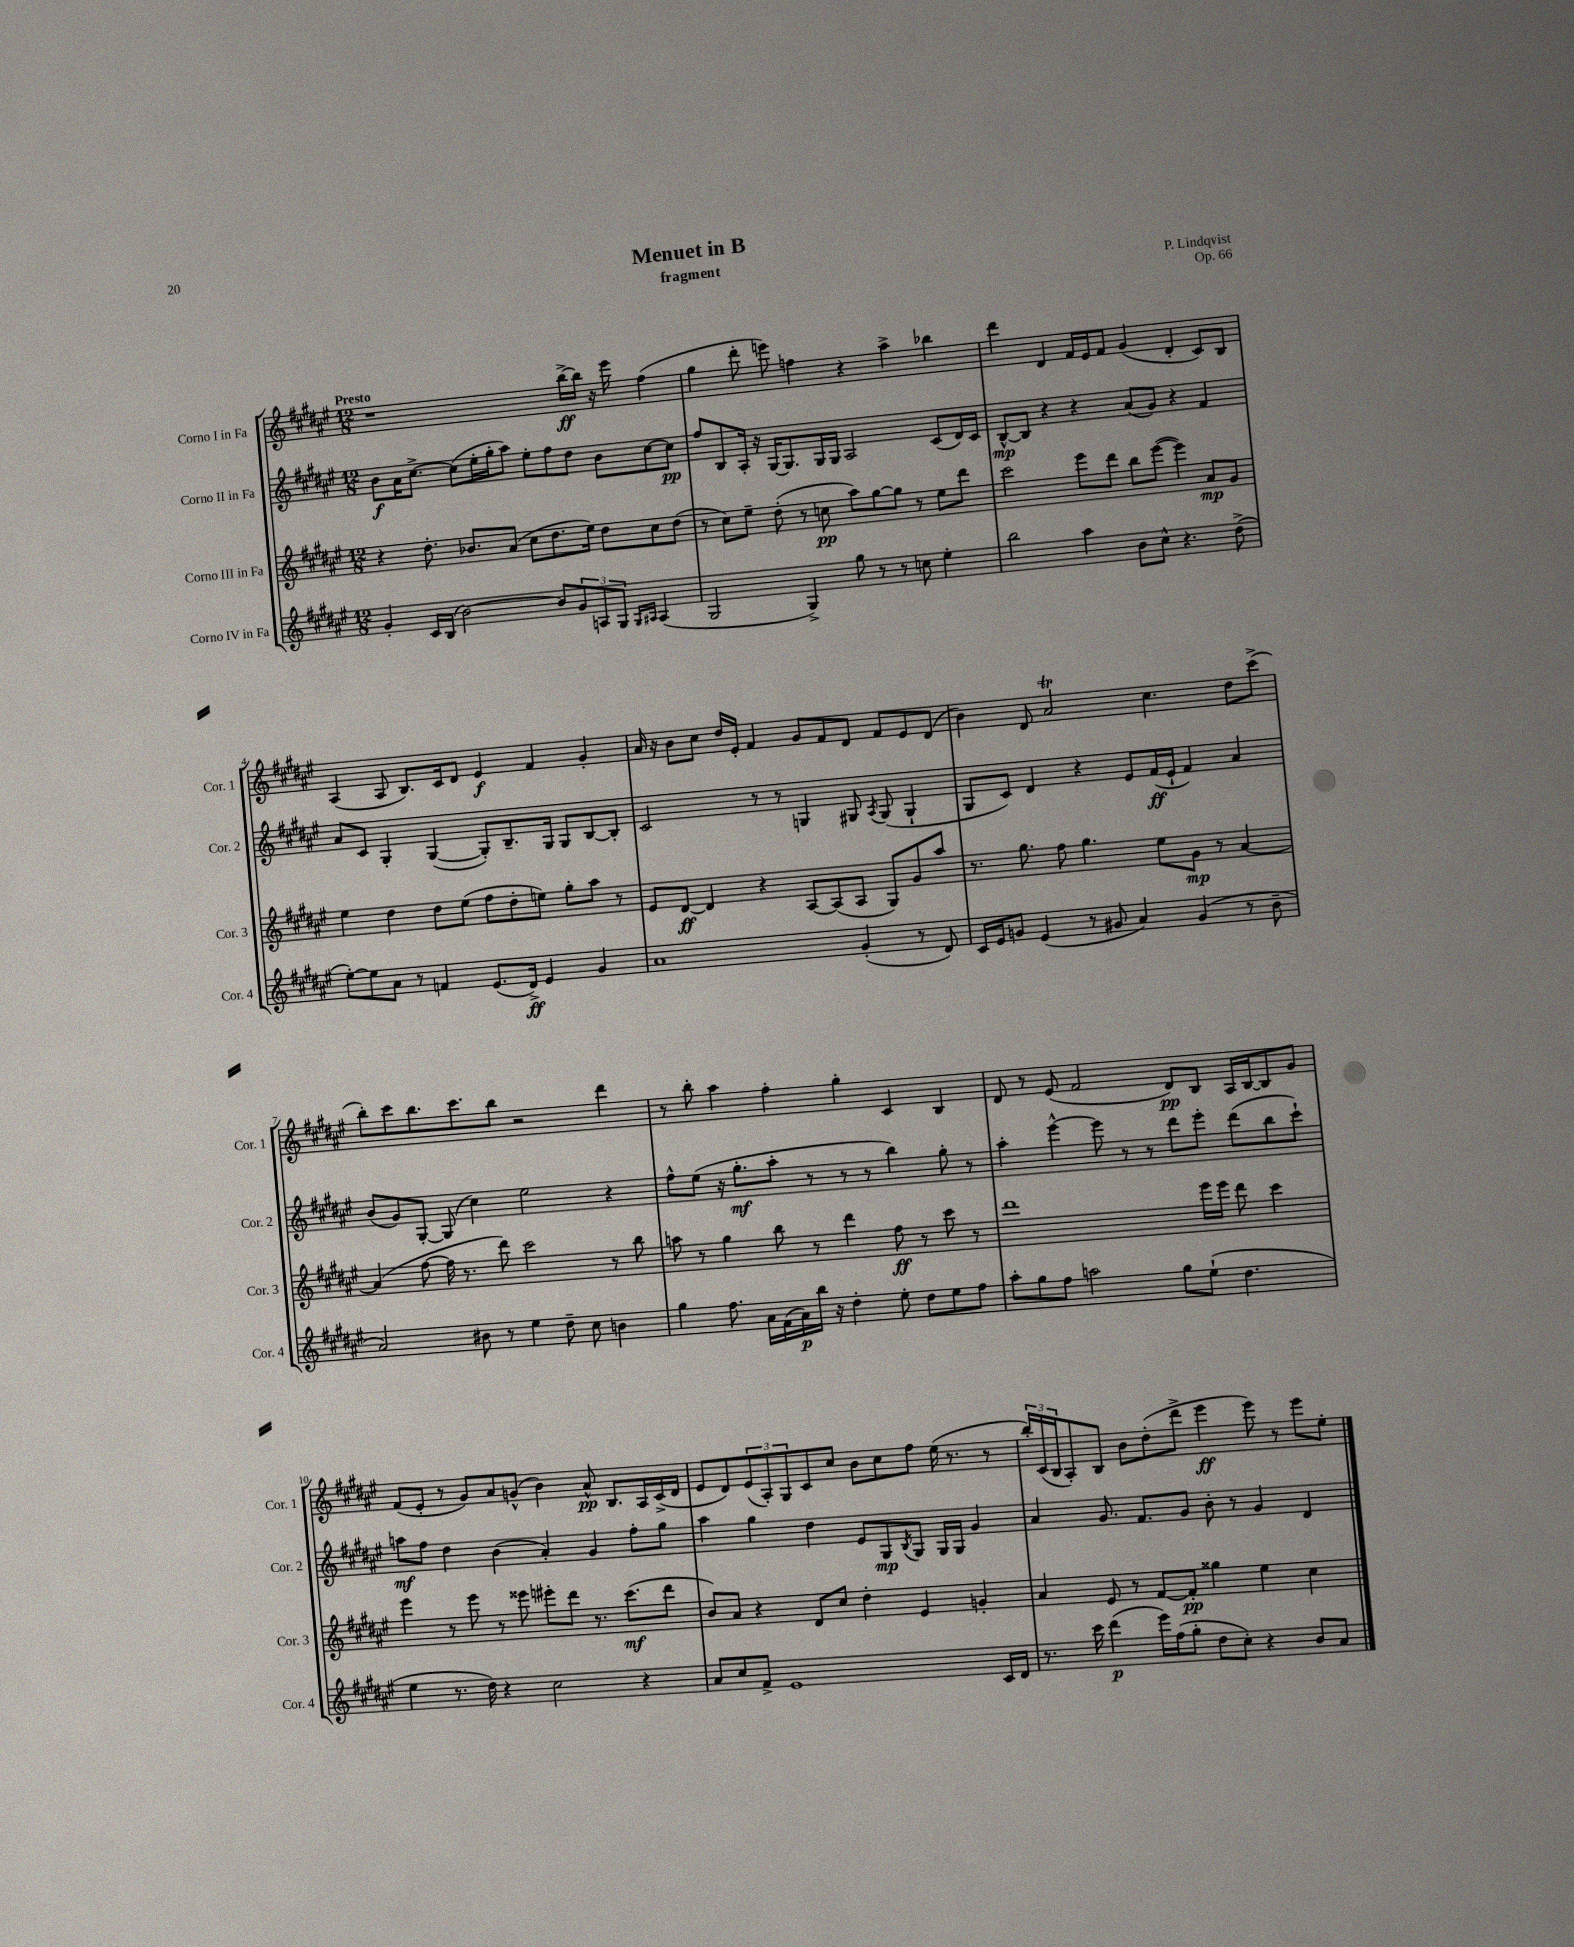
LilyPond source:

\header { title = "Menuet in B" composer = "P. Lindqvist" subtitle = "fragment" opus = "Op. 66" }
<<
\new StaffGroup <<
\new Staff = "s0" \with { instrumentName = "Corno I in Fa" shortInstrumentName = "Cor. 1" } {
    \clef treble \key fis \major \numericTimeSignature \time 12/8 \tempo "Presto"
    r1 b''16~->\ff b''16 r16 eis'''16 fis''4( |
    gis''4 dis'''8-. e'''8) f''4 r4 ais''4-> bes''4 |
    dis'''4 dis'4 fis'16 eis'16 fis'8 gis'4( dis'4-. cis'8) b8 |
    ais4( ais8 b8.) cis'16 dis'8 eis'4\f fis'4 gis'4-. |
    ais'16 r16 b'8 cis''8 dis''16 eis'16-. fis'4 gis'8 fis'8 dis'8 fis'8 eis'8 dis'8( |
    b'4) dis'8 ais'2\trill cis''4. dis''8 cis'''8->( |
    b''8-.) cis'''8 b''8. cis'''8. b''8 r2 dis'''4 |
    r8 b''8-. ais''4 fis''4-. gis''4-. cis'4 b4 |
    dis'8 r8 eis'8( fis'2 dis'8\pp) b8 ais16 b16~ b8 gis'8 |
    fis'8( eis'8-. r8 gis'8) ais'8 g'8-^( b'4) ais'8-^\pp b8. ais16 cis'16->( dis'16 |
    eis'8 dis'8) \tuplet 3/2 { eis'8( ais8-.) gis8 } cis'8 cis''8 b'8 cis''8 fis''8 eis''16( r8. r8 |
    \tuplet 3/2 { b''16-.) cis'16( b16 } ais8-.) b8 b'8 dis''8-.( dis'''8-> eis'''4\ff eis'''8) r8 eis'''8 eis''8-. \bar "|." |
}
\new Staff = "s1" \with { instrumentName = "Corno II in Fa" shortInstrumentName = "Cor. 2" } {
    \clef treble \key fis \major \numericTimeSignature \time 12/8
    b'8\f ais'16 cis''8.~-> cis''8( eis''16-. gis''16-. ais''8) eis''8-. fis''8 dis''8 b'8 cis''8~ cis''8\pp |
    fis''8 b8 ais16-. r16 gis16~ gis8. gis16 gis16 ais2 cis'8( dis'16) cis'16 |
    b8~-^\mp b8 r4 r4 ais'8( gis'8) r4 fis'4 |
    ais'8 cis'8 gis4-. gis4~( gis8-.) b8.-- gis16 gis8 b8~ b8-. |
    cis'2 r8 r8 g4 gis8 \acciaccatura { ais8 } gis8( gis4-! |
    gis8 cis'8) dis'4 r4 eis'8 fis'16\ff( eis'16-! fis'4) ais'4 |
    b'8( gis'8) gis8~-. gis8( cis''4) eis''2 r4 |
    fis''8-^ eis''8( r16 gis''8.-.\mf ais''8-. r8 r8 r8 b''4) gis''8-. r8 |
    ais''4-. eis'''4~-^ eis'''8 r8 r8 dis'''8 eis'''8-. dis'''8( b''8 cis'''8-!) |
    a''8\mf fis''8 dis''4 b'4( ais'4-.) gis'4 fis''8-. gis''8 |
    ais''4 gis''4 dis''4 eis'8 gis8\mp \acciaccatura { b8 } gis8 gis16 gis16 gis'4 |
    ais'4 gis'8. fis'8. gis'8 b'8-. r8 gis'4 dis'4 \bar "|." |
}
\new Staff = "s2" \with { instrumentName = "Corno III in Fa" shortInstrumentName = "Cor. 3" } {
    \clef treble \key fis \major \numericTimeSignature \time 12/8
    r4 dis''8.-. bes'8. ais'8( cis''8 dis''8. eis''16) dis''8 cis''8 dis''8( |
    r8 cis''8) eis''8-- dis''8-.( r8 c''8\pp ais''8) gis''8~ gis''8 r8 eis''8 dis'''8 |
    cis'''2 eis'''8 dis'''8 b''8 eis'''8~( eis'''4) ais'8\mp gis'8 |
    eis''4 dis''4 dis''8 eis''8( fis''8 dis''8-. e''8) gis''8-. ais''8 r8 |
    eis'8 dis'8~\ff dis'4 r4 ais8~ ais8( ais8 gis8) gis'8 ais''8 |
    r8. gis''8. fis''8 gis''4. eis''8 gis'8\mp r8 ais'4~ |
    ais'4( fis''8~ fis''16 r8. dis'''8) cis'''2 r8 b''8 |
    a''8 r8 gis''4 b''8 r8 dis'''4 fis''8\ff r8 cis'''8 r8 |
    dis'''1 eis'''16 eis'''16 dis'''8 cis'''4 |
    eis'''4 r8 eis'''8 r8 eisis'''8 eis'''8-. dis'''8 r8. cis'''8.\mf( dis'''8 |
    b'8) ais'8 r4 dis'8 cis''8 dis''4-. eis'4 g'4-. |
    ais'4 eis'8 r8 fis'8~ fis'8-.\pp gisis''4 eis''4 cis''4 \bar "|." |
}
\new Staff = "s3" \with { instrumentName = "Corno IV in Fa" shortInstrumentName = "Cor. 4" } {
    \clef treble \key fis \major \numericTimeSignature \time 12/8
    gis'4-. cis'16 b16( b'2~) b'8 \tuplet 3/2 { gis'8 a8 gis8 } \grace { gis16 ais16 } ais4( |
    gis2 gis4->) gis''8 r8 r8 c''8 eis''4-. |
    b''2 ais''4 b'8 cis''8-^ r4. dis''8->( |
    eis''8~-.) eis''8 ais'8 r8 f'4 eis'8.( dis'16->\ff) eis'4 gis'4 |
    ais'1 gis'4-.( r8 dis'8) |
    cis'16 eis'16 g'8 eis'4( r8 gis'8 ais'4) gis'4( r8 b'8-- |
    ais'2) bis'8 r8 eis''4 dis''8-- cis''8 b'4 |
    gis''4 fis''8. ais'16 fis'16( ais'16\p) b''16 r16 dis''4-. eis''8-. dis''8 eis''8 fis''8 |
    ais''8-. gis''8 fis''8 a''2 gis''8 eis''8-!( dis''4. |
    eis''4 r8. dis''16) r4 cis''2 r4 |
    ais'8 cis''8 fis'8-> eis'1 cis'16 dis'16 |
    r8. cis'''16 dis'''4\p( eis'''16) fis''16( gis''8-. dis''8 cis''8-.) r4 b'8 ais'8 \bar "|." |
}
>>
>>
